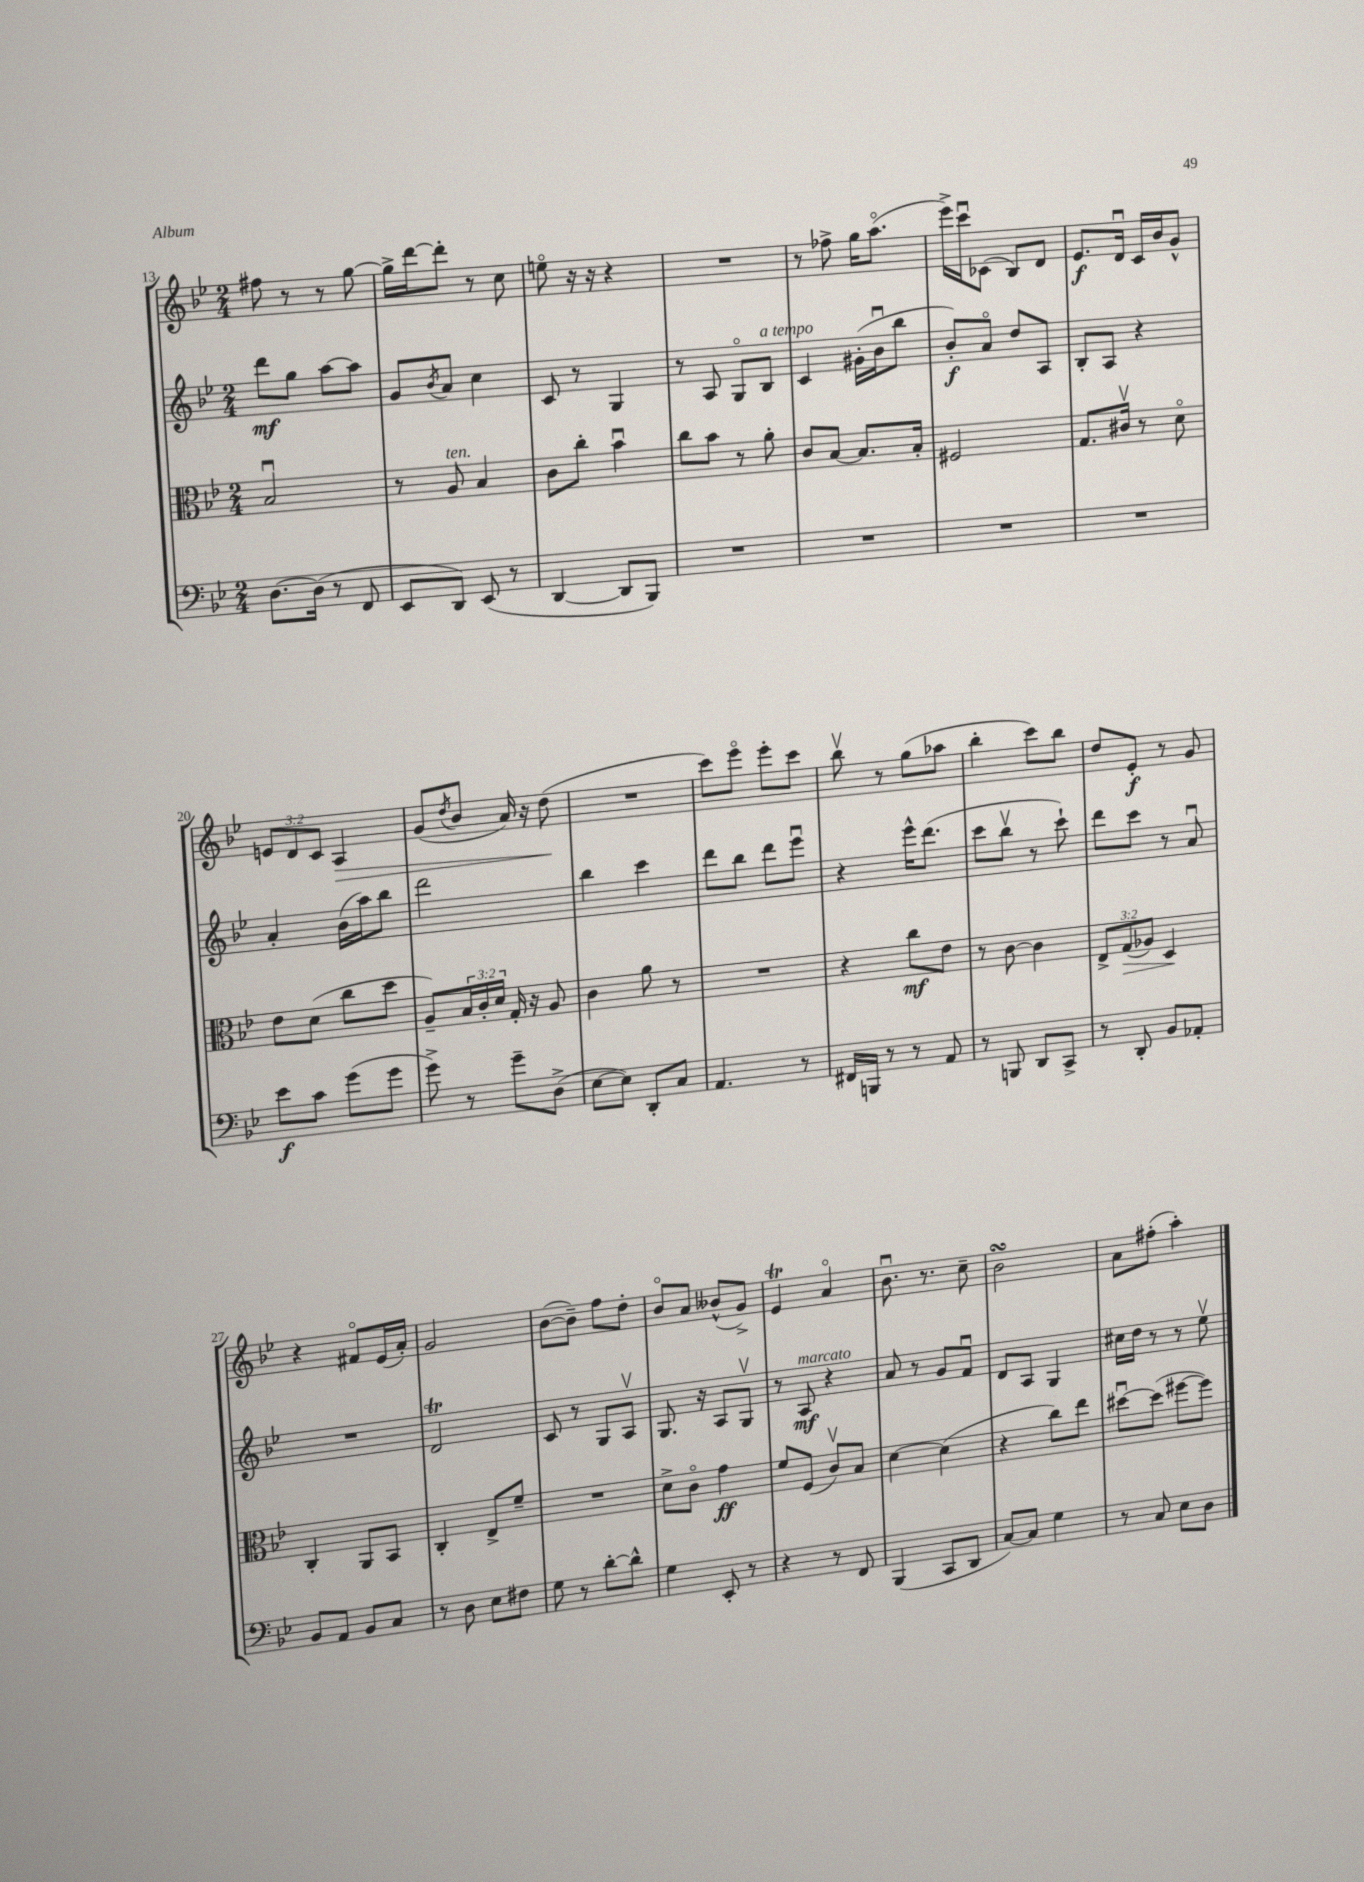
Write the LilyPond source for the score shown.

<<
\new StaffGroup <<
\new Staff = "s0" {
    \clef treble \key bes \major \numericTimeSignature \time 2/4 \override Staff.TupletNumber.text = #tuplet-number::calc-fraction-text
    fis''8 r8 r8 g''8~ |
    g''16-> d'''16~ d'''8-. r8 c''8 |
    e''8\flageolet r16 r16 r4 |
    R2 |
    r8 fes''8-> g''16 a''8.\flageolet( |
    ees'''16->) c'''16\downbow ces'8( bes8) d'8 |
    ees'8.\f d'16\downbow c'16 bes'16 g'8-^ |
    \tuplet 3/2 { e'8 d'8 c'8 } a4\> |
    g'8( \acciaccatura { d''8 } bes'8 a'16) r16 d''8\!( |
    R2 |
    c'''8) ees'''8\flageolet ees'''8-. c'''8 |
    bes''8\upbow r8 g''8( aes''8 |
    bes''4-. c'''8) bes''8 |
    d''8 ees'8-.\f r8 g'8 |
    r4 fis'8\flageolet ees'16( a'16-.) |
    g'2 |
    bes'8~( bes'8--) f''8 d''8-. |
    bes'8\flageolet a'8 beses'8-^( g'8->) |
    ees'4\trill a'4\flageolet |
    bes'8.\downbow r8. c''8-- |
    bes'2\turn |
    a'8 fis''8-.( a''4-.) \bar "|." |
}
\new Staff = "s1" {
    \clef treble \key bes \major \numericTimeSignature \time 2/4
    d'''8\mf g''8 a''8~ a''8 |
    g'8 \acciaccatura { bes'8 } a'8 c''4 |
    c'8 r8 g4 |
    r8 a8 g8\flageolet bes8^\markup { \italic "a tempo" } |
    c'4 gis'16-.( bes'16\downbow bes''8 |
    bes'8-.\f) a'8\flageolet d''8 a8 |
    bes8-. a8 r4 |
    a'4-. bes'16( a''16) bes''8 |
    d'''2 |
    bes''4 c'''4 |
    d'''8 bes''8 d'''8 ees'''8\downbow |
    r4 ees'''16-^ d'''8.( |
    c'''8 bes''8\upbow r8 c'''8-!) |
    d'''8 c'''8 r8 a'8\downbow |
    R2 |
    d'2\trill |
    c'8 r8 g8 a8\upbow |
    g8. r16 a8 g8\upbow |
    r8 a8\mf^\markup { \italic "marcato" } r4 |
    a'8 r8 g'8 f'8\downbow |
    d'8 a8 g4 |
    cis''16 d''16 r8 r8 ees''8\upbow \bar "|." |
}
\new Staff = "s2" {
    \clef alto \key bes \major \numericTimeSignature \time 2/4 \override Staff.TupletNumber.text = #tuplet-number::calc-fraction-text
    bes2\downbow |
    r8 a8^\markup { \italic "ten." } bes4 |
    c'8 c''8-. bes'4\downbow |
    c''8 bes'8 r8 a'8-. |
    c'8 bes8~ bes8. bes16-. |
    fis2 |
    g8. cis'16\upbow r8 d'8\flageolet |
    ees'8 d'8( c''8 d''8 |
    a8--) \tuplet 3/2 { bes16 c'16-. d'16 } g16-. r16 a8 |
    c'4 a'8 r8 |
    R2 |
    r4 c''8\mf ees'8 |
    r8 c'8~ c'4 |
    \tuplet 3/2 { ees8-> g8\>( aes8) } d4\! |
    c4-. a,8 bes,8 |
    c4-. ees8-> f'8-- |
    R2 |
    d'8-> c'8\flageolet g'4\ff |
    f'8 f8( c'8\upbow) bes8 |
    d'4~ d'4( |
    r4 c''8) ees''8 |
    dis''8~\downbow dis''8( fis''8~ fis''8) \bar "|." |
}
\new Staff = "s3" {
    \clef bass \key bes \major \numericTimeSignature \time 2/4
    d8.~ d16( r8 f,8 |
    ees,8 d,8) ees,8( r8 |
    d,4~ d,8 bes,,8) |
    R2 |
    R2 |
    R2 |
    R2 |
    ees'8\f c'8 g'8( g'8 |
    g'8->) r8 g'8-- d8->( |
    ees8~ ees8) d,8-. c8 |
    a,4. r8 |
    fis,16 b,,16 r8 r8 a,8 |
    r8 b,,8 d,8 c,8-> |
    r8 d,8-. bes,8 aes,8-. |
    bes,8 a,8 bes,8 c8 |
    r8 d8 ees8 fis8 |
    g8 r8 d'8~-. d'8-^ |
    g4 ees,8-. r8 |
    r4 r8 f,8 |
    bes,,4( c,8 d,8 |
    c8~) c8 g4 |
    r8 c8 ees8 d8 \bar "|." |
}
>>
>>
\layout { \context { \Score currentBarNumber = #13 } }
